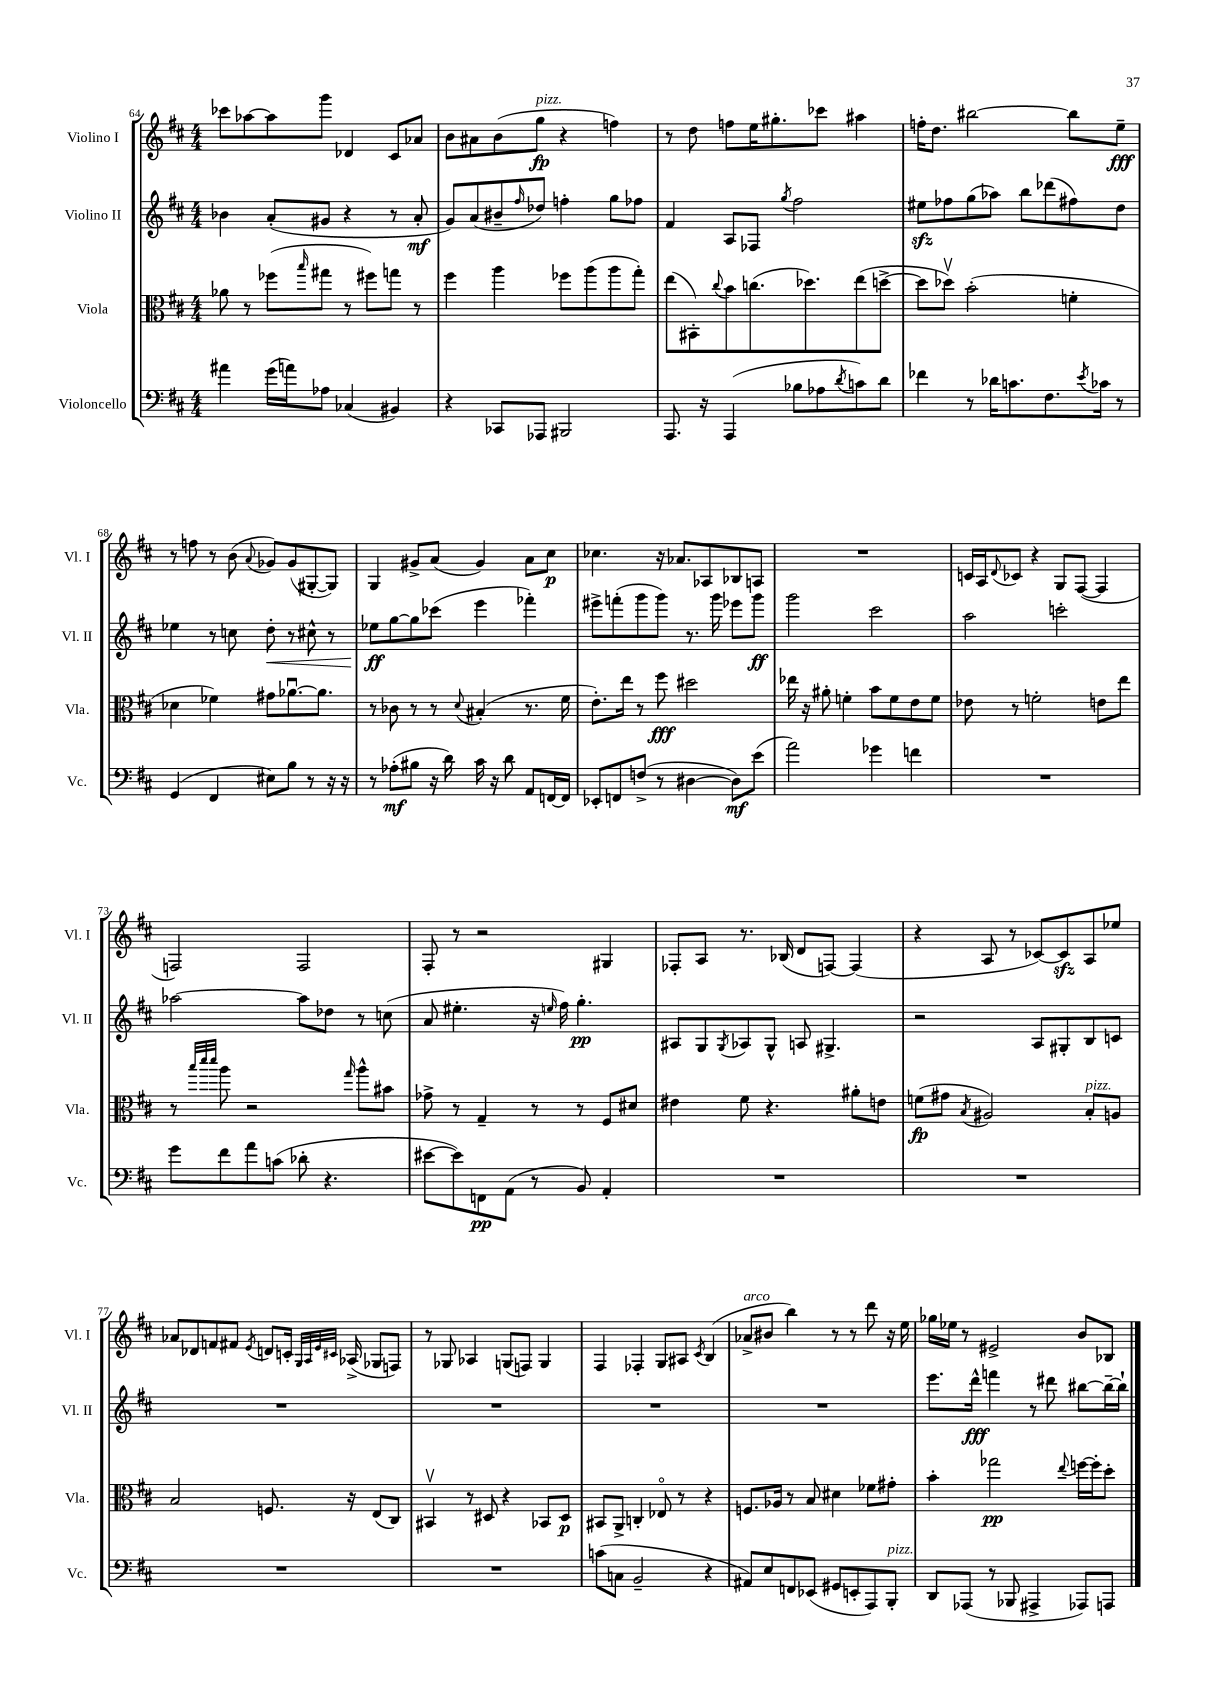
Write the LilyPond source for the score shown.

<<
\new StaffGroup <<
\new Staff = "s0" \with { instrumentName = "Violino I" shortInstrumentName = "Vl. I" } {
    \clef treble \key d \major \numericTimeSignature \time 4/4
    ces'''8 aes''8~ aes''8 g'''8 des'4 cis'8 aes'8 |
    b'8 ais'8 b'8( g''8\fp^\markup { \italic "pizz." } r4 f''4) |
    r8 d''8 f''8 e''16 gis''8.-. ces'''8 ais''4 |
    f''16-. d''8. bis''2~ bis''8 e''8--\fff |
    r8 f''8 r8 b'8( \appoggiatura { a'8 } ges'8) ges'8( gis8~-. gis8) |
    g4 gis'8-> a'8( gis'4) a'8 cis''8\p |
    ces''4. r16 aes'8. aes8 bes8 a8 |
    R1 |
    c'16 a16 \appoggiatura { d'8 } ces'8 r4 g8 fis8~( fis4 |
    f2) f2 |
    fis8-. r8 r2 gis4 |
    fes8-. a8 r8. bes16( d'8 f8~) f4( |
    r4 a8 r8 ces'8~) ces'8\sfz a8 ees''8 |
    aes'8 des'8 f'8 fis'8 \acciaccatura { e'8 } d'8 c'16-. \grace { g32 a32 e'32 cis'32 } aes16->( ges8 f8) |
    r8 ges8 aes4 g8( f8) g4 |
    fis4 fes4-. g8 ais8 \acciaccatura { cis'8 } b4( |
    aes'8->^\markup { \italic "arco" } bis'8 b''4) r8 r8 d'''8 r16 e''16 |
    ges''16 ees''16 r8 eis'2-> b'8 bes8 \bar "|." |
}
\new Staff = "s1" \with { instrumentName = "Violino II" shortInstrumentName = "Vl. II" } {
    \clef treble \key d \major \numericTimeSignature \time 4/4
    bes'4 a'8-.( gis'8 r4 r8 a'8-.\mf |
    g'8) a'8( bis'8-- \grace { fis''16 } des''8) f''4-. g''8 fes''8 |
    fis'4 a8 fes8 \acciaccatura { g''8 } fis''2 |
    eis''8\sfz fes''8 g''8( aes''8) b''8 des'''8( fis''8) d''8 |
    ees''4 r8 c''8 d''8-.\< r8 cis''8-^ r8 |
    ees''8\ff\! g''8~ g''8 ces'''8( e'''4 fes'''4-.) |
    eis'''8-> f'''8-.( g'''8 g'''8) r8. g'''16 ees'''8 g'''8\ff |
    g'''2 cis'''2 |
    a''2 c'''2-. |
    aes''2~ aes''8 des''8 r8 c''8( |
    a'8 eis''4.-. r16 \grace { e''16 } fis''16) g''4.-.\pp |
    ais8 g8 \acciaccatura { g8 } aes8 g8-^ a8 gis4.-> |
    r2 a8 gis8-. b8 c'8 |
    R1 |
    R1 |
    R1 |
    R1 |
    e'''8. d'''16-^\fff f'''4 r8 dis'''8 bis''8~ bis''16~-- bis''16-! \bar "|." |
}
\new Staff = "s2" \with { instrumentName = "Viola" shortInstrumentName = "Vla." } {
    \clef alto \key d \major \numericTimeSignature \time 4/4
    aes'8 r8 fes''8( \grace { b''16 } gis''8 r8 fis''8) g''8 r8 |
    fis''4 a''4 fes''8 a''8( a''8 g''8-.) |
    e''8( bis,8-.) \appoggiatura { cis''8 } b'8 c''8.( des''8.) e''8( d''8~-> |
    d''8 des''8\upbow) b'2-.( f'4-. |
    des'4 fes'4) gis'8 aes'8.~\downbow aes'8. |
    r8 ces'8 r8 r8 \appoggiatura { d'8 } bis4-.( r8. fis'16 |
    e'8.-.) e''16 r8 fis''8\fff dis''2 |
    ees''16 r16 ais'8-. f'4-. b'8 f'8 e'8 f'8 |
    ees'8 r8 f'2-. e'8 e''8 |
    r8 \grace { b''32 d'''32 d'''32 } a''8 r2 \grace { g''16 } a''8-^ bis'8 |
    ges'8-> r8 g4-- r8 r8 fis8 dis'8 |
    eis'4 fis'8 r4. ais'8-. e'8 |
    f'8\fp( gis'8 \acciaccatura { b8 } ais2) b8-.^\markup { \italic "pizz." } a8 |
    b2 f8. r16 e8( cis8) |
    bis,4\upbow r8 dis8 r4 bes,8 dis8\p |
    bis,8 a,8-> c4-. ees8\flageolet r8 r4 |
    f8. aes16 r8 b8 dis'4 fes'8 gis'8-. |
    b'4-. ges''2\pp \appoggiatura { e''8 } f''16~ f''16-. d''8-. \bar "|." |
}
\new Staff = "s3" \with { instrumentName = "Violoncello" shortInstrumentName = "Vc." } {
    \clef bass \key d \major \numericTimeSignature \time 4/4
    ais'4 g'16( a'16) aes8 ces4( bis,4) |
    r4 ces,8 aes,,8 bis,,2 |
    a,,8. r16 a,,4( bes8 aes8 \acciaccatura { d'8 } c'8) d'8 |
    fes'4 r8 des'16 c'8. fis8. \acciaccatura { e'8 } ces'16 r8 |
    g,4( fis,4 eis8) b8 r8 r16 r16 |
    r8 aes8-.\mf( bis8 r16 d'16) cis'16 r16 d'8 a,8 f,16~ f,16 |
    ees,8-. f,8 f8->( r8 dis4~ dis8\mf) e'8( |
    a'2) ges'4 f'4 |
    R1 |
    g'8 fis'8 a'8 c'8( des'8-. r4. |
    eis'8~ eis'8) f,8\pp a,8( r8 b,8) a,4-. |
    R1 |
    R1 |
    R1 |
    R1 |
    c'8( c8 b,2-- r4 |
    ais,8) e8 f,8 ees,8( gis,8 e,8-. a,,8) b,,8-.^\markup { \italic "pizz." } |
    d,8 aes,,8( r8 bes,,8 ais,,4-> aes,,8) a,,8 \bar "|." |
}
>>
>>
\layout { \context { \Score currentBarNumber = #64 } }
